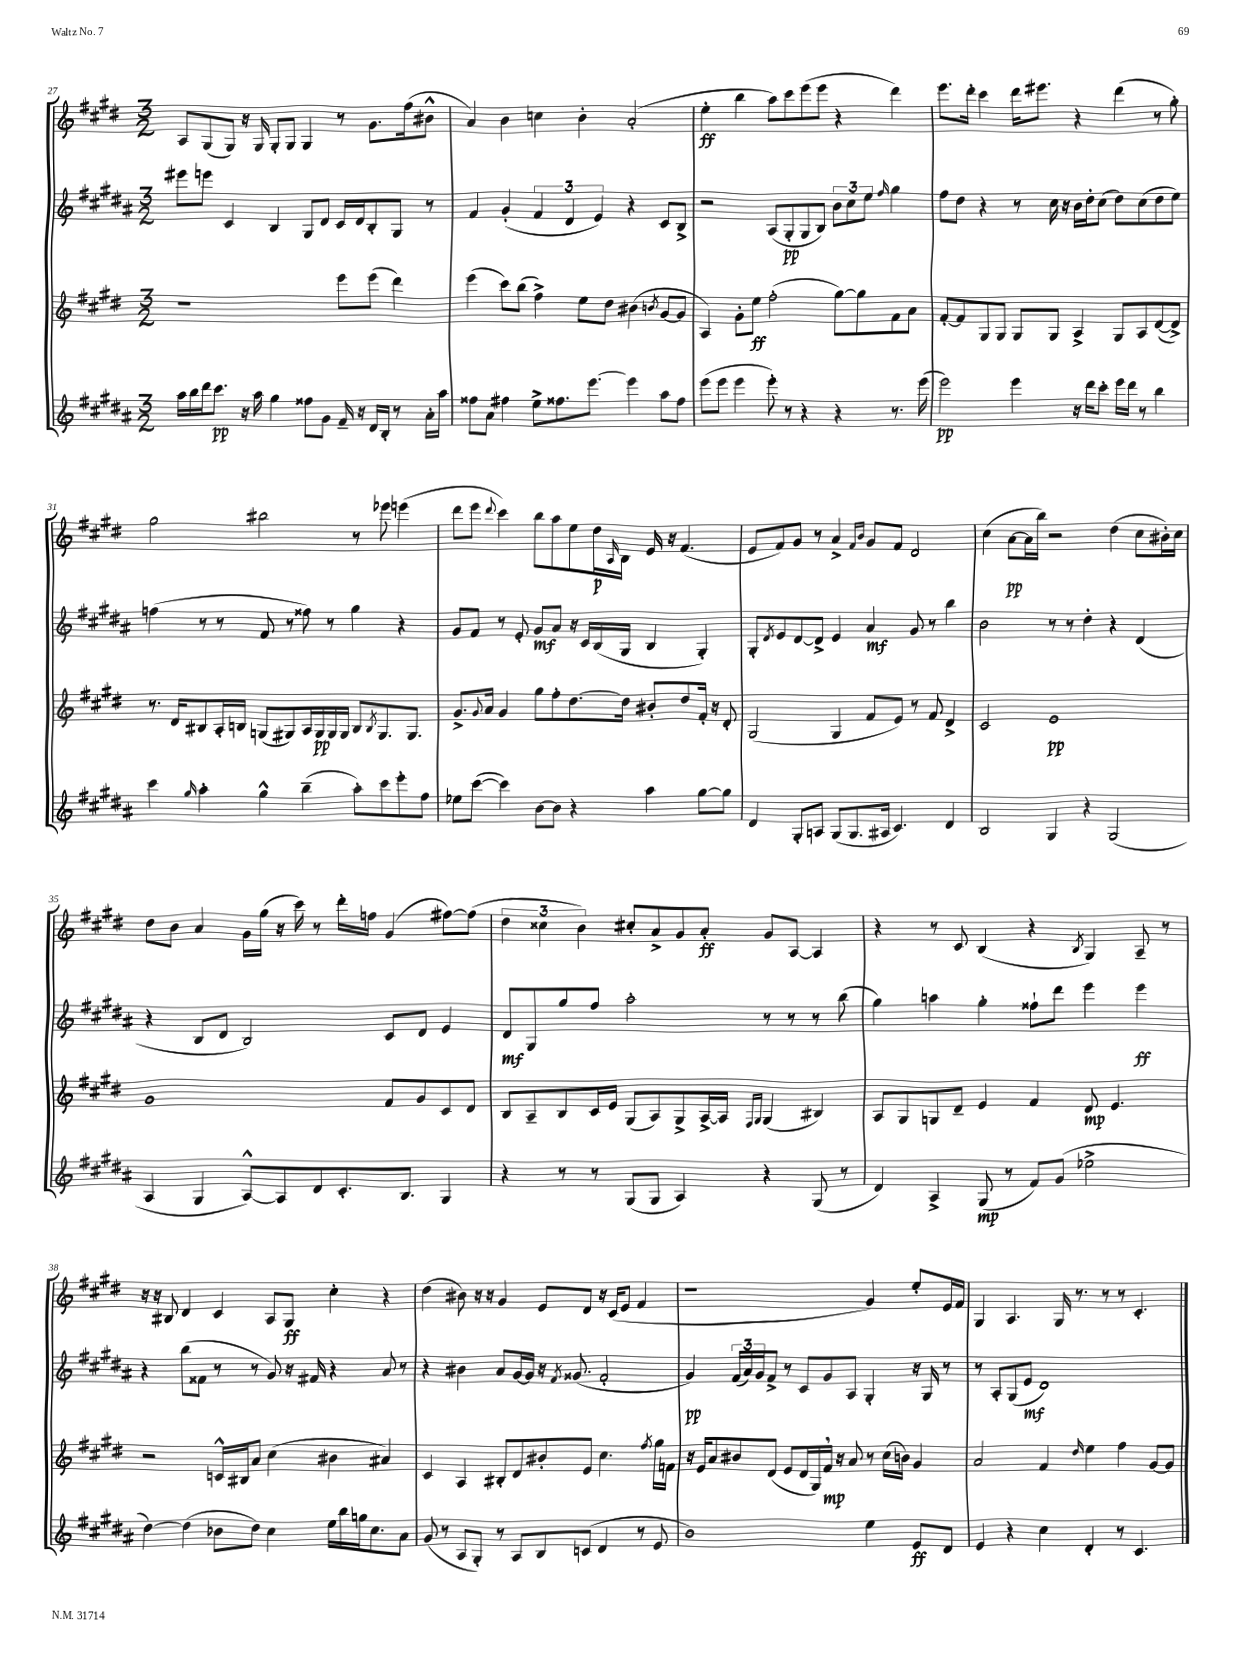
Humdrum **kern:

**kern	**kern	**kern	**kern
*staff4	*staff3	*staff2	*staff1
*clefG2	*clefG2	*clefG2	*clefG2
*k[f#c#g#d#a#]	*k[f#c#g#d#]	*k[f#c#g#d#a#]	*k[f#c#g#d#]
*M3/2	*M3/2	*M3/2	*M3/2
16aa#	1r	8eee#	8A
16bb	.	.	.
16ddd#	.	8eee	(8G#
8.ccc#	.	.	.
.	.	4c#	8G#)
16r	.	.	16r
16aa#	.	.	16G#
4gg#	.	4B	8G#'
.	.	.	8G#
8ff##	.	8G#	4G#
8g#	.	8d#	.
16f#~	8eee	16c#	8r
16r	.	16d#	.
16d#	(8eee	8B'	8.g#
16B'	.	.	.
8r	4ddd#)	8G#	.
.	.	.	(16ff#
16a#'	.	8r	8b#^^
16aa#	.	.	.
=	=	=	=
8ff##	(4eee	4f#	4a)
8a#	.	.	.
4ff#	8ccc#)	(4g#'	4b
.	(8bb	.	.
8ee^	4ff#^)	6f#	4cc
8.ff##	.	.	.
.	.	6d#	.
.	8ee	.	4b'
[8.eee	.	.	.
.	.	6e)	.
.	8dd#	.	.
4eee]	(4b#	4r	(2a'
.	8qb	.	.
8aa#	[8g#	8c#	.
8ff##	8g#]	8B^	.
=	=	=	=
(8eee	4A)	2r	4ee'
8eee	.	.	.
4eee	8g#'	.	4bb
.	8ee	.	.
8eee')	(2ff#'	(8A#	8aa)
8r	.	8G#'	8ccc#
4r	.	8G#	(8eee
.	.	8B)	8eee
4r	[8gg#)	12b	4r
.	.	12cc#	.
.	8gg#]	.	.
.	.	12ee	.
.	.	16qqff#	.
8.r	8f#	4gg#	4ddd#)
.	8a	.	.
(16eee	.	.	.
=	=	=	=
2eee)	[8f#'	8ff#	8.eee
.	8f#]	8dd#	.
.	.	.	16ddd#'
.	8G#	4r	4ccc#
.	8G#	.	.
4eee	8G#	8r	16ddd#
.	.	.	8.eee#
.	8G#	16cc#	.
.	.	16r	.
16r	4A^	16b	4r
16ddd#	.	16dd#'	.
8ccc#'	.	(8cc#	.
16eee	8G#	8dd#)	(4ddd#
16ddd#	.	.	.
8r	8A	(8cc#	.
4bb	([8d#	8dd#	8r
.	8d#^])	8ee)	8gg#')
=	=	=	=
4ccc#	8.r	(4ff	2gg#
.	16d#	.	.
16qqgg#	.	.	.
4aa#'	8B#	8r	.
.	16A'	8r	.
.	16B	.	.
4gg#^^	(8G	8f#	2bb#
.	8G#)	8r	.
(4bb~	16A	8ff##)	.
.	16G#	.	.
.	16G#	8r	.
.	16G#	.	.
8aa#')	8B	4gg#	8r
.	8qB	.	.
8ccc#	8.G#	.	8eee-
8eee'	.	4r	(4eee
.	8.G#	.	.
8ff#	.	.	.
=	=	=	=
8ee-	8.g#^	8g#	8ddd#
([8ccc#	.	8f#	8eee
.	8qqg#	.	.
.	16a	.	.
.	.	.	8qqddd#
4ccc#])	4g#	8r	4ccc#)
.	.	8e'	.
[8b	8gg#	8g#	8bb
8b]	8ff#'	8a#	8aa
4r	[8.dd#	16r	8ee
.	.	16c#	.
.	.	(16B	16dd#
.	.	.	16qqA
.	16dd#]	16G#	16B
4aa#	8b#'	4B	16e
.	.	.	16r
.	8dd#	.	(4.f#
[8gg#	16f#'	4G#')	.
.	16r	.	.
8gg#]	8d#'	.	.
=	=	=	=
4d#	(2G#	8G#'	8e
.	.	8qd#	.
.	.	8e	8f#)
8G#'	.	[8d#	8g#
8A	.	8d#^]	8r
(8G#	4G#	4e	4a^
8.G#	.	.	.
.	.	.	16qqf#
.	.	.	16qqb
.	8f#	4a#	8g#
16A#	.	.	.
4.c#)	8e)	.	8f#
.	8r	8g#	2d#
.	8f#	8r	.
4d#	4d#^	4bb	.
=	=	=	=
2B	2c#	2b	(4cc#
.	.	.	[8a
.	.	.	16a]
.	.	.	16bb)
4G#	1e	8r	2r
.	.	8r	.
4r	.	4dd#'	.
(2G#	.	4r	(4dd#
.	.	(4d#	8cc#
.	.	.	16b#')
.	.	.	16cc#
=	=	=	=
4A#	1g#	4r	8dd#
.	.	.	8b
4G#	.	8B	4a
.	.	8d#	.
[8A#^^)	.	2B)	16g#
.	.	.	(16gg#
8A#]	.	.	16r
.	.	.	16ccc#)
8d#	.	.	8r
8.c#'	.	.	16ddd#'
.	.	.	16ff
.	8f#	8c#	(4g#
8.B	.	.	.
.	8g#	8d#	.
4G#	8c#	4e	[8ff#)
.	8d#	.	(8ff#]
=	=	=	=
4r	8B	8d#	6dd#
.	8A~	8G#	.
.	.	.	6cc##
8r	8B	8gg#	.
.	.	.	6b)
8r	16c#	8ff#	.
.	16e	.	.
(8G#	(8G#	2aa#'	8cc#'
8G#	8A)	.	8a^
4A#)	8G#^	.	8g#
.	[16A^	.	8a'
.	16A]	.	.
.	16qqF#	.	.
.	16qqG#	.	.
4r	(4G#	8r	8g#
.	.	8r	[8A
(8G#	4B#)	8r	4A]
8r	.	(8bb	.
=	=	=	=
4d#)	8A	4gg#)	4r
.	8G#	.	.
4A#^	8G	4aa	8r
.	8d#~	.	8c#
(8G#	4e	4gg#'	(4B
8r	.	.	.
8f#)	4f#	8ff##`	4r
(8g#	.	8ddd#	.
.	.	.	8qB
2ee-^	8d#	4eee	4G#)
.	4.e	.	.
.	.	4eee	8A~
.	.	.	8r
=	=	=	=
[4dd#)	2r	4r	16r
.	.	.	16r
.	.	.	8B#
(4dd#]	.	(8bb	4d#
.	.	8f##	.
8b-	16c^^	8r	4c#
.	16B#	.	.
8dd#)	8a	8r	.
4cc#	(4cc#	8g#)	8A
.	.	16r	8G#
.	.	16f#	.
16ee	4b#	4r	4cc#'
16bb	.	.	.
16gg	.	.	.
8.cc#	.	.	.
.	4a#)	8a#	4r
8a#	.	8r	.
=	=	=	=
(8g#	4c#	4r	(4dd#
8r	.	.	.
8A#	4A	4b#	8b#)
8G#')	.	.	16r
.	.	.	16r
8r	8B#'	8a#	4g#
8A#	8d#	[16g#	.
.	.	16g#]	.
8B	8b#'	16r	8e
.	.	8qf#	.
.	.	(8.g##	.
(8c	8e	.	8d#
4d#	4.cc#	2f#'	16r
.	.	.	(16c#
.	.	.	8e
8r	.	.	4f#
.	8qff#	.	.
8e	16gg#	.	.
.	16f	.	.
=	=	=	=
1b)	16r	4g#)	1r
.	16e	.	.
.	8a	.	.
.	8b#	(24f#	.
.	.	24a#)	.
.	.	24g#	.
.	(8d#	8f#^	.
.	8e	8r	.
.	16d#	8c#	.
.	16G#)	.	.
.	16f#	8g#	.
.	16r	.	.
.	8a	8A#	.
4ee	8r	4G#'	4g#)
.	(16cc#	.	.
.	16b)	.	.
8e	4g#	16r	8ee'
.	.	16G#	.
8d#	.	8r	16e
.	.	.	16f#
=	=	=	=
4e	2a	8r	4G#
.	.	8A#'	.
4r	.	(8G#	4.A
.	.	8e	.
4cc#	4f#	1d#)	.
.	.	.	16G#
.	.	.	8.r
.	16qqdd#	.	.
4d#'	4ee	.	.
.	.	.	8r
8r	4ff#	.	8r
4.c#	.	.	4.c#'
.	[8g#	.	.
.	8g#]	.	.
==	==	==	==
*-	*-	*-	*-
